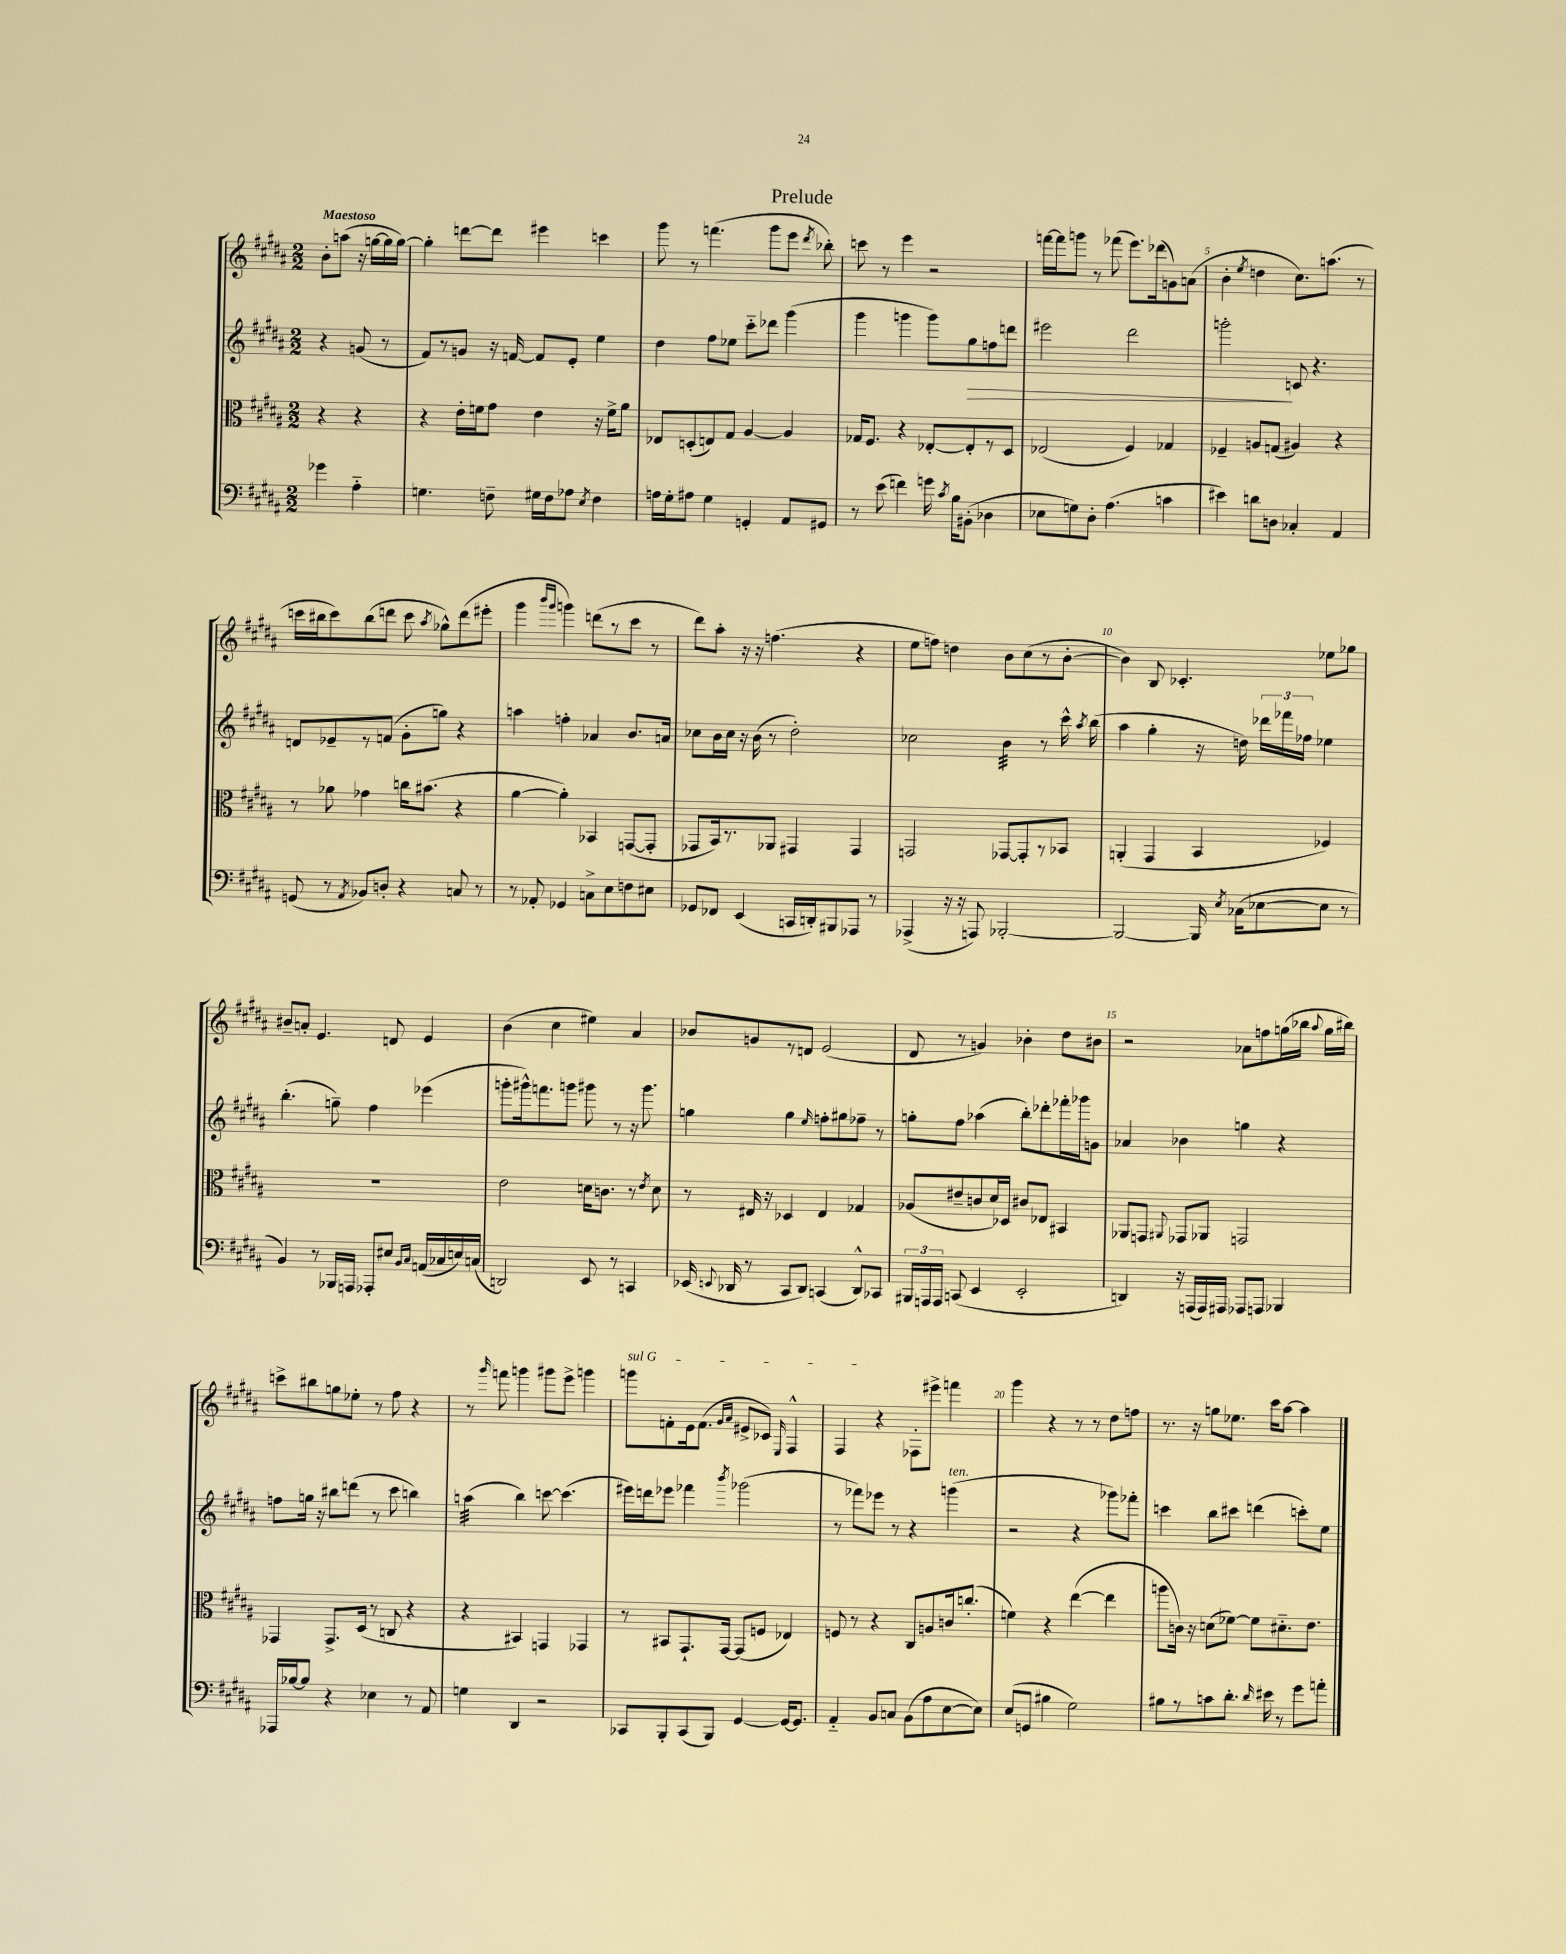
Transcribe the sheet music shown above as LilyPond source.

\header { title = "Prelude" }
<<
\new StaffGroup <<
\new Staff = "s0" {
    \clef treble \key b \major \numericTimeSignature \time 2/2 \partial 2 \tempo "Maestoso"
    \autoBeamOff b'8[-. a''8]( r16 g''16[~ g''16 g''16]~) |
    g''4-. d'''8[~ d'''8] eis'''4 c'''4 |
    gis'''8 r8 f'''4.( gis'''8[ e'''8] \acciaccatura { dis'''8 } bes''8-.) |
    c'''8 r8 e'''4 r2 |
    f'''16[~ f'''16 g'''8] r8 fes'''8( e'''8.[) des'''16( g'8) a'8]( |
    b'4-. \acciaccatura { e''8 } d''4 cis''8.[) a''8.]( r8 |
    c'''16[ bis''16 c'''8) bis''8( d'''8] c'''8 \acciaccatura { ais''8 } ges''8[-^) d'''8( eis'''8]-. |
    gis'''4 \grace { b'''16[ gis'''16] } g'''4) d'''8[( r8 cis'''8] r8 |
    dis'''8[) ais''8]-. r16 r16 f''4.( r4 |
    e''8[ f''8]) d''4 b'8[ cis''8( r8 b'8]~-. |
    b'4) b8 ces'4.-. ees''8[ ges''8] |
    bis'8[-- a'8]-. e'4. d'8 e'4 |
    b'4( cis''4 eis''4) ais'4 |
    bes'8[ g'8 r8 d'8] e'2( |
    dis'8 r8 g'4) bes'4-. dis''8[ bis'8] |
    r2 aes'8[ f''8 g''16( bes''16] \appoggiatura { ais''8 } g''16[ bis''16]) |
    c'''8[-> bis''8 g''8 ees''8]-. r8 fis''8 r4 |
    r8 \grace { gis'''16 } f'''8 g'''4 gis'''8[ e'''8]-> g'''4 |
    \once \override TextSpanner.bound-details.left.text = \markup { \italic "sul G" } g'''8[\startTextSpan f'8-. e'16 f'8.]( \grace { gis'16[ ais'16] } eis'8[-> ces'8]) \grace { e16 } fis4-^ |
    fis4\stopTextSpan r4 fes8[-. eis'''8]-> f'''4 |
    gis'''4 r4 r8 r8 dis''8[ f''8] |
    r8. r16 g''8[ ees''8.] cis'''16[ ais''8]~ ais''4 \bar "|." |
}
\new Staff = "s1" {
    \clef treble \key b \major \numericTimeSignature \time 2/2 \partial 2
    \autoBeamOff r4 g'8( r8 |
    fis'8[) r8 g'8] r16 f'16~ f'8[ e'8]-. e''4 |
    dis''4 fis''8[ ees''8] cis'''8[-_ des'''8] gis'''4( |
    gis'''4 g'''4 g'''8[) gis''8\> f''8 d'''8] |
    eis'''2 dis'''2 |
    g'''2-.\! c'8 r4. |
    d'8[ ees'8-- r8 f'8]( gis'8[-. g''8]) r4 |
    a''4 f''4-. aes'4 b'8.[ a'16] |
    ces''8[ b'16 ces''16] r16 b'16( r8 dis''2-.) |
    ces''2 b'4:32 r8 cis'''16-^ \acciaccatura { ais''8 } b''16( |
    ais''4 gis''4-. r16 d''16) \tuplet 3/2 { des'''16[ fes'''16 fes''16] } ees''4 |
    b''4.-.( g''8--) fis''4 ees'''4( |
    g'''8[-. gis'''16-^) f'''8. g'''8] gis'''8 r8 r16 gis'''8. |
    g''4 g''4 \grace { e''16 } f''8[-. gis''8 fes''8]-- r8 |
    g''8[-. fis''8] aes''4( b''8[-.) des'''8-. fes'''16-. ges'''16 g'8] |
    aes'4 bes'4 g''4 r4 |
    f''8[ g''16] r16 bis''8[ d'''8]( r8 cis'''8 b''4) |
    a''4:32( b''4) c'''8~ c'''4.( |
    eis'''16[) d'''16 ees'''8] fes'''4 \acciaccatura { b'''8 } ges'''2( |
    r8 fes'''8[) ees'''8] r8 r4 g'''4^\markup { \italic "ten." }( |
    r2 r4 ges'''8[) fes'''8]-. |
    c'''4 b''8[ cis'''8] d'''4( c'''8[-.) e''8] \bar "|." |
}
\new Staff = "s2" {
    \clef alto \key b \major \numericTimeSignature \time 2/2 \partial 2
    \autoBeamOff r4 r4 |
    r4 e'16[-. f'16 gis'8] e'4 r16 f'16[-> ais'8] |
    ees8[ d8-.( e8) gis8] ais4~ ais4 |
    ges16[ fis8.] r4 ees8[~-. ees8-. r8 dis8] |
    ees2( fis4) ges4 |
    fes4-- a8[ g8]( ais4) r4 |
    r8 aes'8 ges'4 c''16[ bis'8.]( r4 |
    ais'4~ ais'4-.) bes,4 g,8[~( g,8]-. |
    ges,8[ b,16) r8. aes,8] gis,4 gis,4 |
    g,2 ges,8[~ ges,8-. r8 bes,8] |
    a,4-.( gis,4 b,4 fes4) |
    R1 |
    e'2 d'16[ c'8.] r8 \acciaccatura { e'8 } d'8 |
    r8 eis16 r16 des4 eis4 ges4 |
    aes8[( eis'8-- c'8 dis'16) des16] cis'8[ ees8] bis,4 |
    aes,8[ g,8] \appoggiatura { ais,8 } ges,8[ aes,8] g,2 |
    ges,4 ges,8.[-> dis16]( r8 c8 r4 |
    r4 bis,4) g,4 ges,4 |
    r8 bis,8[ gis,8.-! gis,16]~ gis,8[( f8] ees4) |
    f8 r8 r4 cis8[ a8 c'16 c''8.]-.( |
    f'4) r4 e''4~( e''4 |
    a''8[ c'16]) r16 d'8[( fes'8]~) fes'8[ dis'8.-_ e'8.] \bar "|." |
}
\new Staff = "s3" {
    \clef bass \key b \major \numericTimeSignature \time 2/2 \partial 2
    \autoBeamOff ges'4 ais4-_ |
    g4. f8-- gis16[ f16 aes8] \acciaccatura { e8 } f4 |
    a16[ gis16-. ais8] gis4 g,4-. ais,8[ gis,8] |
    r8 e'8( f'4) g'16 \acciaccatura { cis'8 } b16[ bis,8]-.( des4 |
    ees8[ g8) dis8]-. ais4.( c'4 |
    eis'4) d'8[ d8] ces4-. ais,4 |
    g,8( r8 \acciaccatura { ais,8 } bes,8[) d8]-. r4 c8 r8 |
    r8 aes,8-. ges,4 c8[-> e8 f8 eis8] |
    ges,8[ fes,8] e,4( c,16[ d,16-.) bis,,8 aes,,8] r8 |
    aes,,4->( r16 r16 a,,8) bes,,2~-. |
    bes,,2~ bes,,16 \acciaccatura { e8 } ces16[( ees8~ ees8] r8 |
    b,4) r8 bes,,16[ a,,16] aes,,8[-. eis8] \grace { b,16[ cis16] } a,16[( ces16 e16) c16]( |
    d,2) e,8 r8 c,4 |
    ees,16( \appoggiatura { e,8 } des,16 r8 cis,8[ des,8]) c,4( des,8[-^) ces,8] |
    \tuplet 3/2 { bis,,16[ a,,16 a,,16] } c,8( e,4 e,2-. |
    d,4) r16 a,,16[( a,,16) ais,,16] aes,,8[ a,,8] bes,,4 |
    aes,,16[ bes16~ bes8] r4 ees4 r8 ais,8 |
    g4 dis,4 r2 |
    ces,8[ b,,8-. ces,8( b,,8]) gis,4~ gis,16[~ gis,8.] |
    ais,4-_ b,8[ c8] b,8[( ais8 e8~ e8]) |
    e8[( g,8] bis4 gis2) |
    bis8[ r8 c'8 dis'8.]-. \grace { dis'16 } eis'16 r8 gis'8[ a'8]-. \bar "|." |
}
>>
>>
\layout { \context { \Score \override BarNumber.break-visibility = ##(#f #t #t) barNumberVisibility = #(every-nth-bar-number-visible 5) } }
